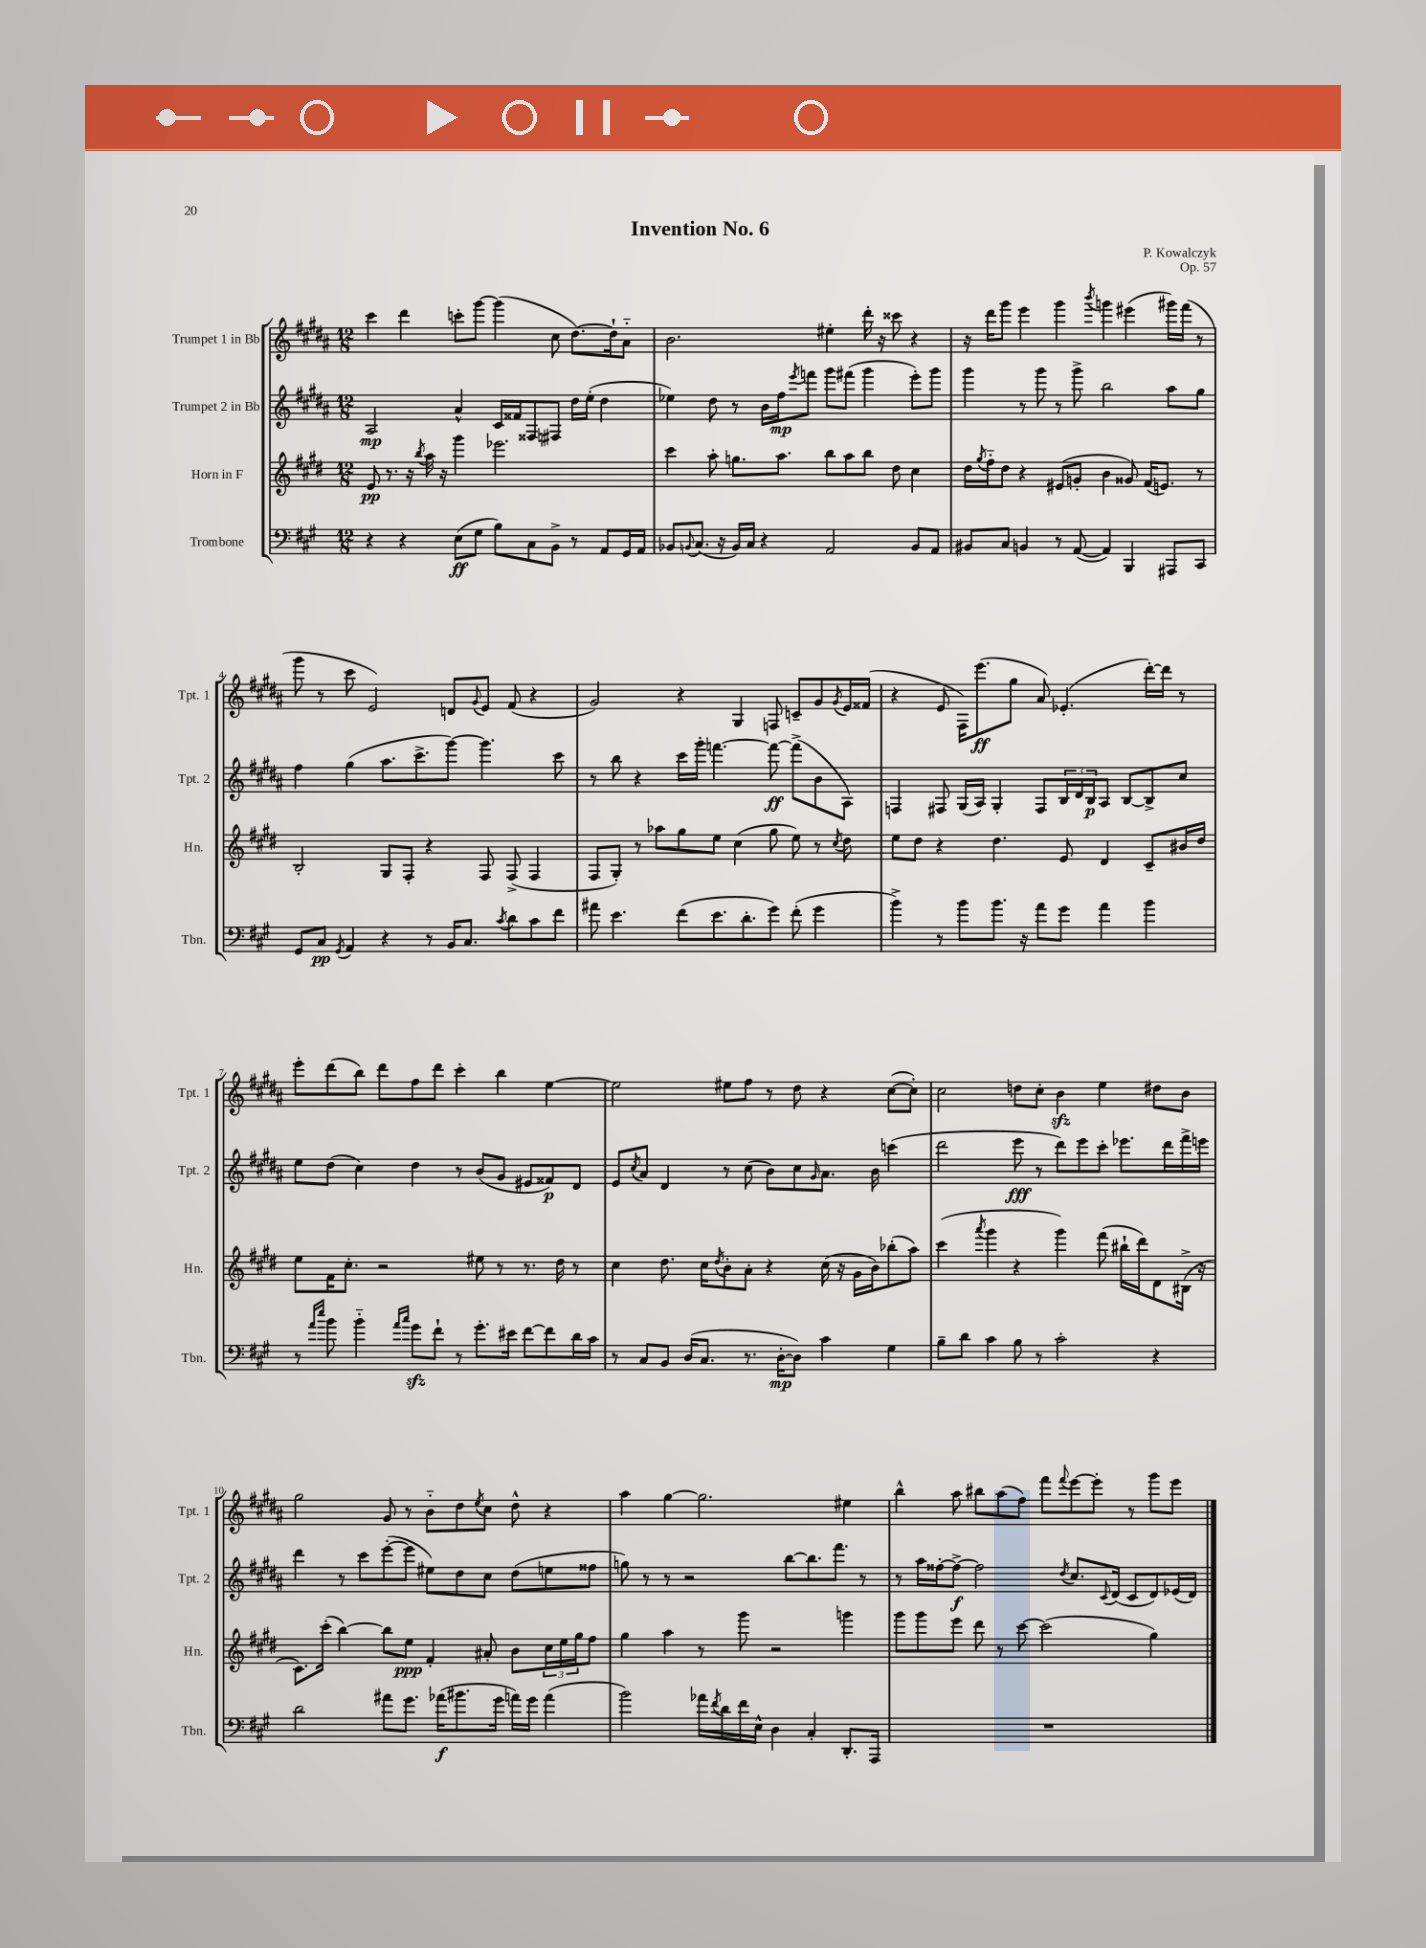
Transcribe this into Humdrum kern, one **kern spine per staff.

**kern	**dynam	**kern	**dynam	**kern	**dynam	**kern	**dynam
*part4	*part4	*part3	*part3	*part2	*part2	*part1	*part1
*staff4	*staff4	*staff3	*staff3	*staff2	*staff2	*staff1	*staff1
*I"Trombone	*	*I"Horn in F	*	*I"Trumpet 2 in Bb	*	*I"Trumpet 1 in Bb	*
*I'Tbn.	*	*I'Hn.	*	*I'Tpt. 2	*	*I'Tpt. 1	*
*clefF4	*	*clefG2	*	*clefG2	*	*clefG2	*
*k[f#c#g#]	*	*k[f#c#g#d#]	*	*k[f#c#g#d#a#]	*	*k[f#c#g#d#a#]	*
*M12/8	*	*M12/8	*	*M12/8	*	*M12/8	*
=1	=1	=1	=1	=1	=1	=1	=1
4r	.	8e/	pp	2A#/	mp	4ccc#\	.
.	.	8.r	.	.	.	.	.
4r	.	.	.	.	.	4ddd#\	.
.	.	16r	.	.	.	.	.
.	.	8qbb/	.	.	.	.	.
.	.	16aa\	.	.	.	.	.
.	.	16r	.	.	.	.	.
(8E\L	ff	4ggg#\	.	4a#^^/	.	8cccn'\L	.
8G#\J	.	.	.	.	.	[8ggg#\J	.
8B\L)	.	2.eee-X\	.	16c#/LL	.	(4ggg#\]	.
.	.	.	.	16f##X/J	.	.	.
8C#\	.	.	.	8F##X/	.	.	.
8BB^\J	.	.	.	8F#X/J	.	8cc#\	.
8r	.	.	.	16dd#\LL	.	[8.dd#\L)	.
.	.	.	.	(16ee'\JJ	.	.	.
8AA/L	.	.	.	4dd#\	.	.	.
.	.	.	.	.	.	16dd#`\k]	.
16GG#/L	.	.	.	.	.	8a#\J	.
16AA/JJ	.	.	.	.	.	.	.
=2	=2	=2	=2	=2	=2	=2	=2
8BB-X/L	.	4ccc#\	.	4ee-X\)	.	2.b\	.
8qqBBn/	.	.	.	.	.	.	.
(8.C#/J	.	.	.	.	.	.	.
.	.	8aa'\	.	8dd#\	.	.	.
16r	.	.	.	.	.	.	.
16BB/LL)	.	8.ggn\L	.	8r	.	.	.
16C#/JJ	.	.	.	.	.	.	.
4r	.	.	.	16b\LL	.	.	.
.	.	8.aa\J	.	16ff#\J	mp	.	.
.	.	.	.	8qeee/	.	.	.
.	.	.	.	8fffn\J	.	.	.
2AA/	.	8bb\L	.	8ggg#\L	.	4ee#X'\	.
.	.	8aa\	.	(8fff#X\J	.	.	.
.	.	8bb\J	.	4ggg#\	.	16ddd#'\	.
.	.	.	.	.	.	16r	.
.	.	8dd#\	.	.	.	8ccc##X\	.
8BB/L	.	4cc#\	.	8eee'\L)	.	4r	.
8AA/J	.	.	.	8ggg#\J	.	.	.
=3	=3	=3	=3	=3	=3	=3	=3
8BB#X/L	.	16dd#\LL	.	4ggg#\	.	16r	.
.	.	8qgg#/	.	.	.	.	.
.	.	16ff#\J	.	.	.	16ddd#\KL	.
8C#/J	.	8dd#\J	.	.	.	8ggg#\J	.
4BBn/	.	4r	.	8r	.	4eee\	.
.	.	.	.	8ggg#\	.	.	.
8r	.	(8e#X/L	.	8r	.	4ggg#\	.
([8AA/	.	8gn'/J	.	8ggg#^\	.	.	.
.	.	.	.	.	.	8qbbb/	.
4AA/])	.	4b\	.	2bb\	.	4gggn\	.
4BBB/	.	8g##X/)	.	.	.	(4eee#X\	.
.	.	(16f#/KL	.	.	.	.	.
.	.	8.en/J)	.	.	.	.	.
8AAA#X/L	.	.	.	8aa#\L	.	16ggg#X\LL)	.
.	.	.	.	.	.	(16fff#\JJ	.
8CC#/J	.	8r	.	8gg#\J	.	8r	.
!!LO:LB:g=z
=4	=4	=4	=4	=4	=4	=4	=4
8GG#/L	.	2B'/	.	4ff#\	.	8ggg#\	.
8C#/J	pp	.	.	.	.	8r	.
8qGG#/	.	.	.	.	.	.	.
4AA/	.	.	.	(4gg#\	.	8ccc#\	.
.	.	.	.	.	.	2e/)	.
4r	.	8G#/L	.	8.aa#\L	.	.	.
.	.	8F#'/J	.	.	.	.	.
.	.	.	.	8.ccc#^\	.	.	.
8r	.	4r	.	.	.	.	.
16BB/KL	.	.	.	[8ggg#\J)	.	8dn/L	.
8.C#/J	.	.	.	.	.	.	.
.	.	.	.	.	.	8qqg#/	.
.	.	8F#/	.	4.ggg#\]	.	8e/J	.
8qc#/	.	.	.	.	.	.	.
8d\L	.	(8F#^/	.	.	.	(8f#/	.
8c#\	.	4F#/	.	.	.	4r	.
8f#\J	.	.	.	8ccc#\	.	.	.
=5	=5	=5	=5	=5	=5	=5	=5
8a#X\	.	8F#/L	.	8r	.	2g#/)	.
4.e\	.	8G#'/J)	.	8bb\	.	.	.
.	.	8r	.	4r	.	.	.
.	.	8aa-X\L	.	.	.	.	.
(8f#\L	.	8gg#\	.	16ccc#\LL	.	4r	.
.	.	.	.	16ggg#'\JJ	.	.	.
8.e\	.	8ee\J	.	[4.fffn\	.	.	.
.	.	(4cc#\	.	.	.	4G#/	.
8.d'\	.	.	.	.	.	.	.
8g#\J)	.	8gg#\	.	8fff\_	ff	8Fn/	.
(8f#'\	.	8ee\)	.	(8fff^\L]	.	8cn~/L	.
4g#\	.	8r	.	8b\	.	8g#/	.
.	.	8qcc#/	.	.	.	8qg#/	.
.	.	8dd#\	.	8A#\J)	.	16e/L	.
.	.	.	.	.	.	(16f##X/JJ	.
=6	=6	=6	=6	=6	=6	=6	=6
4b^\)	.	8ee\L	.	4Fn/	.	4r	.
.	.	8dd#\J	.	.	.	.	.
8r	.	4r	.	8F#X/	.	8e/	.
8b\L	.	.	.	(16G#/LL	.	16F#\KL)	.
.	.	.	.	16A#/JJ)	.	(8.eee\	ff
8.b\J	.	4.dd#\	.	4G#'/	.	.	.
.	.	.	.	.	.	8gg#\J	.
16r	.	.	.	.	.	.	.
8a\L	.	.	.	8F#/L	.	8a#/)	.
8g#\J	.	8e/	.	24B/L	.	(4.e-X'/	.
.	.	.	.	24d#/	.	.	.
.	.	.	.	24B/J	p	.	.
4a\	.	4d#/	.	8A#/J	.	.	.
.	.	.	.	[8B/L	.	.	.
4b\	.	8c#~/L	.	8B^/]	.	[16ddd#'\LL)	.
.	.	.	.	.	.	16ddd#\JJ]	.
.	.	16b#X/L	.	8cc#/J	.	8r	.
.	.	16dd#/JJ	.	.	.	.	.
!!LO:LB:g=z
=7	=7	=7	=7	=7	=7	=7	=7
8r	.	8ee\L	.	8ee\L	.	8eee'\L	.
16qqa/LL	.	.	.	.	.	.	.
16qqee/JJ	.	.	.	.	.	.	.
8b\	.	16f#\K	.	(8dd#\J	.	(8ddd#\	.
.	.	8.cc#'\J	.	.	.	.	.
4b\	.	.	.	4cc#\)	.	8bb\J)	.
.	.	2r	.	.	.	8ddd#\L	.
16qqa/LL	.	.	.	.	.	.	.
16qqcc#/JJ	.	.	.	.	.	.	.
8g#zz\L	.	.	.	4dd#\	.	8ff#\	.
8f#`\J	.	.	.	.	.	8ddd#\J	.
8r	.	.	.	8r	.	4ccc#'\	.
8.g#'\L	.	8ee#X\	.	(8b/L	.	.	.
.	.	8r	.	8g#/J	.	4bb\	.
16e#X\Jk	.	.	.	.	.	.	.
[8f#\L	.	8.r	.	8e#X/L	.	.	.
8f#\]	.	.	.	8f##X/)	p	[4ee\	.
.	.	16dd#\	.	.	.	.	.
16d\L	.	8r	.	8d#/J	.	.	.
16c#\JJ	.	.	.	.	.	.	.
=8	=8	=8	=8	=8	=8	=8	=8
8r	.	4cc#\	.	8e/L	.	2ee\]	.
.	.	.	.	8qcc#/	.	.	.
8C#/L	.	.	.	8a#/J	.	.	.
8BB/J	.	8.dd#\	.	4d#/	.	.	.
(16D/KL	.	.	.	.	.	.	.
8.C#/J	.	16cc#\KL	.	.	.	.	.
.	.	8qdd#/	.	.	.	.	.
.	.	8b'\	.	8r	.	8ee#X\L	.
8.r	.	8a'\J	.	(8cc#\	.	8ff#\J	.
.	.	4r	.	8b\L)	.	8r	.
[16D'\KL	mp	.	.	.	.	.	.
8D\J])	.	.	.	8cc#\	.	8dd#\	.
.	.	.	.	16qqg#/	.	.	.
4c#\	.	(16cc#\	.	8.a#\J	.	4r	.
.	.	16r	.	.	.	.	.
.	.	16g#\LL	.	.	.	.	.
.	.	16b\J)	.	16b\	.	.	.
4G#\	.	(8bb-X'\	.	(4cccn\	.	([8cc#\L	.
.	.	8aa\J)	.	.	.	8cc#'\J])	.
=9	=9	=9	=9	=9	=9	=9	=9
8B~\L	.	(4ccc#\	.	2ddd#\	.	2cc#\	.
8d\J	.	.	.	.	.	.	.
.	.	8qaaa/	.	.	.	.	.
4c#\	.	4ggg#\	.	.	.	.	.
8B\	.	4r	.	8eee\	fff	8ddn\L	.
8r	.	.	.	8r	.	8cc#'\J	.
2c#'\	.	4ggg#\)	.	8ddd#\L)	.	4bzz\	.
.	.	.	.	8eee\	.	.	.
.	.	(8fff#\	.	8ccc#'\J	.	4ee\	.
.	.	16bb#X`\LL	.	8.eee-X\L	.	.	.
.	.	16ddd#\J)	.	.	.	.	.
4r	.	8d#\	.	.	.	8dd#X\L	.
.	.	.	.	16ddd#\L	.	.	.
.	.	(16B#X^\Jk	.	16fff#^\	.	8b\J	.
.	.	16r	.	16eeen\JJ	.	.	.
!!LO:LB:g=z
=10	=10	=10	=10	=10	=10	=10	=10
2d\	.	8.c#\L)	.	4ddd#\	.	2gg#\	.
.	.	(16ccc#'\Jk	.	.	.	.	.
.	.	[4bb\)	.	8r	.	.	.
.	.	.	.	8ccc#\L	.	.	.
8a#X\L	.	8bb\L]	.	([8eee'\	.	8g#/	.
8.g#\J	.	8ee\J	ppp	8eee\J]	.	8r	.
.	.	4f#'/	.	8ee#X\L)	.	8b\L	.
(16a-X\KL	f	.	.	.	.	.	.
8.b#X\	.	.	.	8dd#\	.	8dd#\	.
.	.	.	.	.	.	8qee/	.
.	.	8a#X'/	.	8cc#\J	.	8cc#\J	.
16g#\Jk	.	.	.	.	.	.	.
16an\LL)	.	8b\L	.	(8dd#\L	.	8dd#^^\	.
16g#\JJ	.	.	.	.	.	.	.
(4a\	.	24cc#\L	.	8een\	.	4r	.
.	.	24ee\	.	.	.	.	.
.	.	24gg#\J	.	.	.	.	.
.	.	8ff#\J	.	8ff##X\J	.	.	.
=11	=11	=11	=11	=11	=11	=11	=11
2b\)	.	4gg#\	.	8ggn\)	.	4aa#\	.
.	.	.	.	8r	.	.	.
.	.	4aa\	.	8r	.	[4gg#\	.
.	.	.	.	2r	.	.	.
16a-X\LL	.	8r	.	.	.	2.gg#\]	.
8qf#/	.	.	.	.	.	.	.
16d\	.	.	.	.	.	.	.
16f#\	.	8ggg#\	.	.	.	.	.
16E^^\JJ	.	.	.	.	.	.	.
4D\	.	2r	.	.	.	.	.
.	.	.	.	[8bb\L	.	.	.
4C#'/	.	.	.	8.bb\]	.	.	.
.	.	.	.	8.fff#\J	.	.	.
8.DD'/L	.	4gggn\	.	.	.	4ee#X\	.
.	.	.	.	8r	.	.	.
16AAA/Jk	.	.	.	.	.	.	.
=12	=12	=12	=12	=12	=12	=12	=12
1.r	.	8ggg#\L	.	8r	.	4bb^^\	.
.	.	8ggg#\	.	16aa#\LL	.	.	.
.	.	.	.	[16ff##X'\J	.	.	.
.	.	8eee\J	.	8ff##^\J_	f	8aa#\	.
.	.	8ddd#\	.	2ff##\]	.	8bb#X\L	.
.	.	8r	.	.	.	(8aa#\	.
.	.	[8ccc#\	.	.	.	8ff#\J)	.
.	.	(2ccc#\]	.	.	.	8fff#\L	.
.	.	.	.	8qdd#/	.	8qqfff#/	.
.	.	.	.	8.cc#/L	.	[8eee\	.
.	.	.	.	.	.	8eee'\J]	.
.	.	.	.	8qqc#/	.	.	.
.	.	.	.	(16d#/Jk	.	.	.
.	.	.	.	8c#/L	.	8r	.
.	.	4gg#\)	.	8d#/)	.	8ggg#\L	.
.	.	.	.	(16e-X/L	.	8eee\J	.
.	.	.	.	16d#/JJ)	.	.	.
==	==	==	==	==	==	==	==
*-	*-	*-	*-	*-	*-	*-	*-
